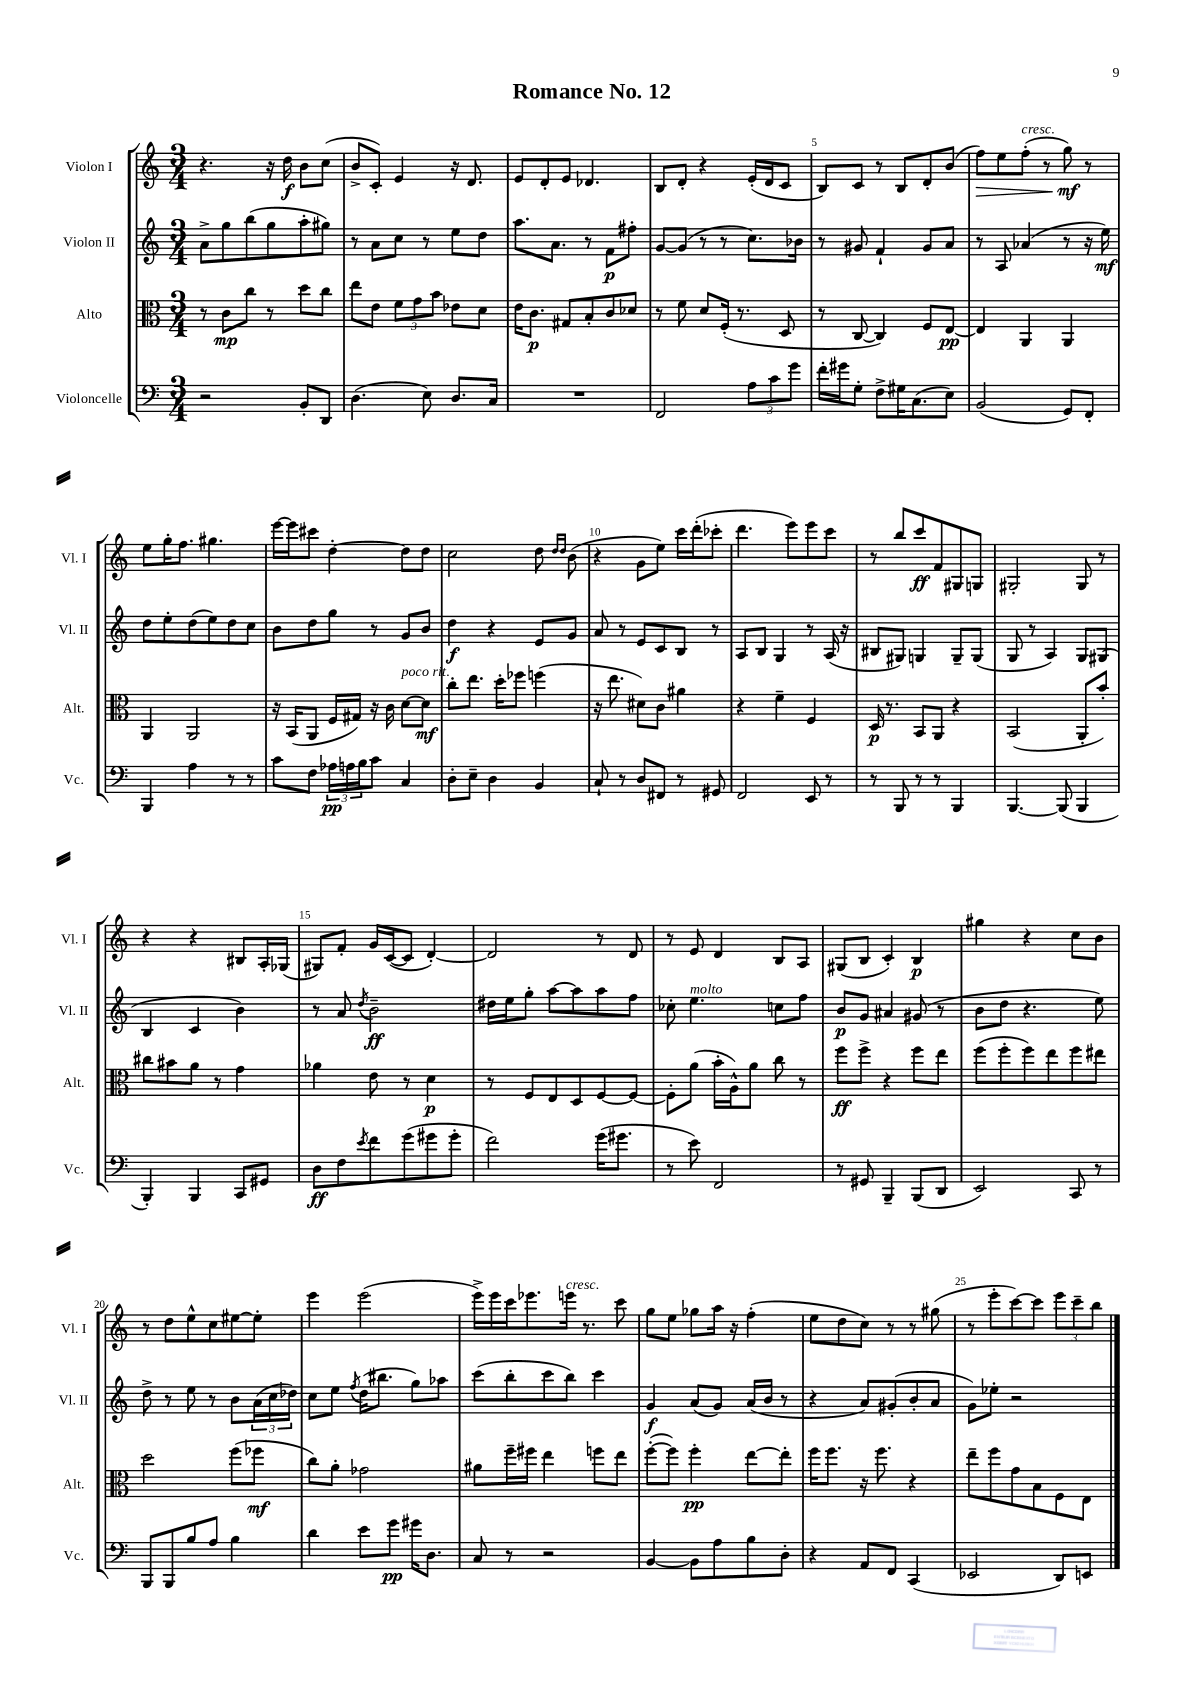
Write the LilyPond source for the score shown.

\header { title = "Romance No. 12" }
<<
\new StaffGroup <<
\new Staff = "s0" \with { instrumentName = "Violon I" shortInstrumentName = "Vl. I" } {
    \clef treble \key c \major \numericTimeSignature \time 3/4
    r4. r16 d''16\f b'8 c''8( |
    b'8-> c'8-.) e'4 r16 d'8. |
    e'8 d'8-. e'8 des'4. |
    b8 d'8-. r4 e'16-.( d'16 c'8 |
    b8) c'8 r8 b8 d'8-. b'8( |
    f''8\>) e''8 f''8-.^\markup { \italic "cresc." }( r8 g''8\mf\!) r8 |
    e''8 g''16-. f''8. gis''4. |
    e'''16~ e'''16 cis'''8 d''4~-. d''8 d''8 |
    c''2 d''8 \grace { d''16 d''16 } b'8( |
    r4 g'8 e''8) c'''16 d'''16-.( ces'''8-. |
    d'''4. e'''8) e'''8 c'''8 |
    r8 b''8 c'''8\ff f'8 gis8 g8 |
    gis2-. gis8 r8 |
    r4 r4 bis8 a16-. ges16( |
    gis8) f'8-. g'16 c'16~( c'8 d'4~-.) |
    d'2 r8 d'8 |
    r8 e'8 d'4 b8 a8 |
    gis8( b8 c'4-.) b4\p |
    gis''4 r4 c''8 b'8 |
    r8 d''8 e''8-^ c''8 eis''8~ eis''8-. |
    e'''4 e'''2( |
    e'''16->) e'''16 c'''16 ees'''8. e'''16^\markup { \italic "cresc." } r8. c'''8 |
    g''8 e''8 ges''8 a''16 r16 f''4-.( |
    e''8 d''8 c''8) r8 r8 gis''8( |
    r8 e'''8-. c'''8~) c'''8 \tuplet 3/2 { e'''8 c'''8-- b''8 } \bar "|." |
}
\new Staff = "s1" \with { instrumentName = "Violon II" shortInstrumentName = "Vl. II" } {
    \clef treble \key c \major \numericTimeSignature \time 3/4
    a'8-> g''8 b''8( g''8 a''8-. gis''8) |
    r8 a'8 c''8 r8 e''8 d''8 |
    a''8. a'8. r8 f'8\p fis''8-. |
    g'8~ g'8( r8 r8 c''8.) bes'16 |
    r8 gis'8 f'4-! gis'8 a'8 |
    r8 a8 aes'4( r8 r16 e''16\mf) |
    d''8 e''8-. d''8( e''8) d''8 c''8 |
    b'8 d''8 g''8 r8 g'8 b'8 |
    d''4\f r4 e'8 g'8 |
    a'8 r8 e'8 c'8 b8 r8 |
    a8 b8 g4 r8 a16( r16 |
    bis8 gis8) g4 g8-- g8( |
    g8 r8 a4) g8 gis8( |
    b4 c'4 b'4) |
    r8 a'8 \acciaccatura { d''8 } b'2--\ff |
    dis''16 e''16 g''8-. a''8~ a''8 a''8 f''8 |
    ces''8-. e''4.^\markup { \italic "molto" } c''8 f''8 |
    b'8\p g'8 ais'4 gis'8( r8 |
    b'8 d''8 r4. e''8) |
    d''8-> r8 e''8 r8 b'8 \tuplet 3/2 { a'16( c''16 des''16) } |
    c''8 e''8 \acciaccatura { f''8 } d''16( bis''8. g''8) aes''8 |
    c'''8( b''8-. c'''8 b''8) c'''4 |
    g'4\f a'8( g'8) a'16( b'16 r8 |
    r4 a'8) gis'8-.( b'8-. a'8 |
    g'8) ees''8-. r2 \bar "|." |
}
\new Staff = "s2" \with { instrumentName = "Alto" shortInstrumentName = "Alt." } {
    \clef alto \key c \major \numericTimeSignature \time 3/4
    r8 c'8\mp c''8 r8 d''8 c''8 |
    e''8 e'8 \tuplet 3/2 { f'8 g'8 b'8 } ees'8 d'8 |
    e'16 c'8.\p gis8 b8-. c'8 des'8 |
    r8 f'8 d'8 f16-.( r8. d8 |
    r8 c8~ c4) f8 e8~\pp |
    e4 a,4 a,4 |
    a,4 a,2 |
    r16 b,16( a,8 f16 gis16) r16 c'16 d'8~^\markup { \italic "poco rit." } d'8\mf |
    c''8-. e''8. d''16-. fes''8 f''4( |
    r16 e''8. dis'8) c'8 ais'4 |
    r4 f'4-- f4 |
    d16\p r8. b,8 a,8 r4 |
    b,2( a,8-. b'8-.) |
    cis''8 bis'8 a'8 r8 g'4 |
    aes'4 e'8 r8 d'4\p |
    r8 f8 e8 d8 f8~ f8~ |
    f8-. a'8( b'16-. a16-^) a'8 c''8 r8 |
    f''8\ff f''8-> r4 f''8 e''8 |
    f''8( f''8-. f''8) e''8 f''8 eis''8 |
    d''2 f''8( fes''8\mf |
    c''8) a'8-. ges'2 |
    ais'8 f''16-- fis''16 e''4 f''8 e''8 |
    f''8~-.( f''8) f''4-.\pp e''8~ e''8-. |
    f''16 f''8. r16 f''8. r4 |
    e''8-- f''8 g'8 b8 f8 e8 \bar "|." |
}
\new Staff = "s3" \with { instrumentName = "Violoncelle" shortInstrumentName = "Vc." } {
    \clef bass \key c \major \numericTimeSignature \time 3/4
    r2 b,8-. d,8 |
    d4.( e8) d8. c16 |
    R2. |
    f,2 \tuplet 3/2 { a8 c'8 g'8 } |
    f'16-. gis'16 g8-. f8-> gis16 c8.( e8) |
    b,2( g,8) f,8-. |
    b,,4 a4 r8 r8 |
    c'8 f8 \tuplet 3/2 { aes16\pp a16 b16 } c'8 c4 |
    d8-. e8-- d4 b,4 |
    c8-! r8 d8 fis,8 r8 gis,8 |
    f,2 e,8 r8 |
    r8 b,,8 r8 r8 b,,4 |
    b,,4.~ b,,8( b,,4 |
    b,,4-.) b,,4 c,8 gis,8 |
    d8\ff f8 \acciaccatura { e'8 } f'8 g'8( gis'8 gis'8-. |
    f'2) g'16( gis'8. |
    r8 e'8) f,2 |
    r8 gis,8 b,,4-- b,,8( d,8 |
    e,2) c,8 r8 |
    b,,8 b,,8 b8 a8 b4 |
    d'4 e'8 g'8\pp gis'16 d8. |
    c8 r8 r2 |
    b,4~ b,8 a8 b8 d8-. |
    r4 a,8 f,8 c,4( |
    ees,2 d,8) e,8 \bar "|." |
}
>>
>>
\layout { \context { \Score \override BarNumber.break-visibility = ##(#f #t #t) barNumberVisibility = #(every-nth-bar-number-visible 5) } }
